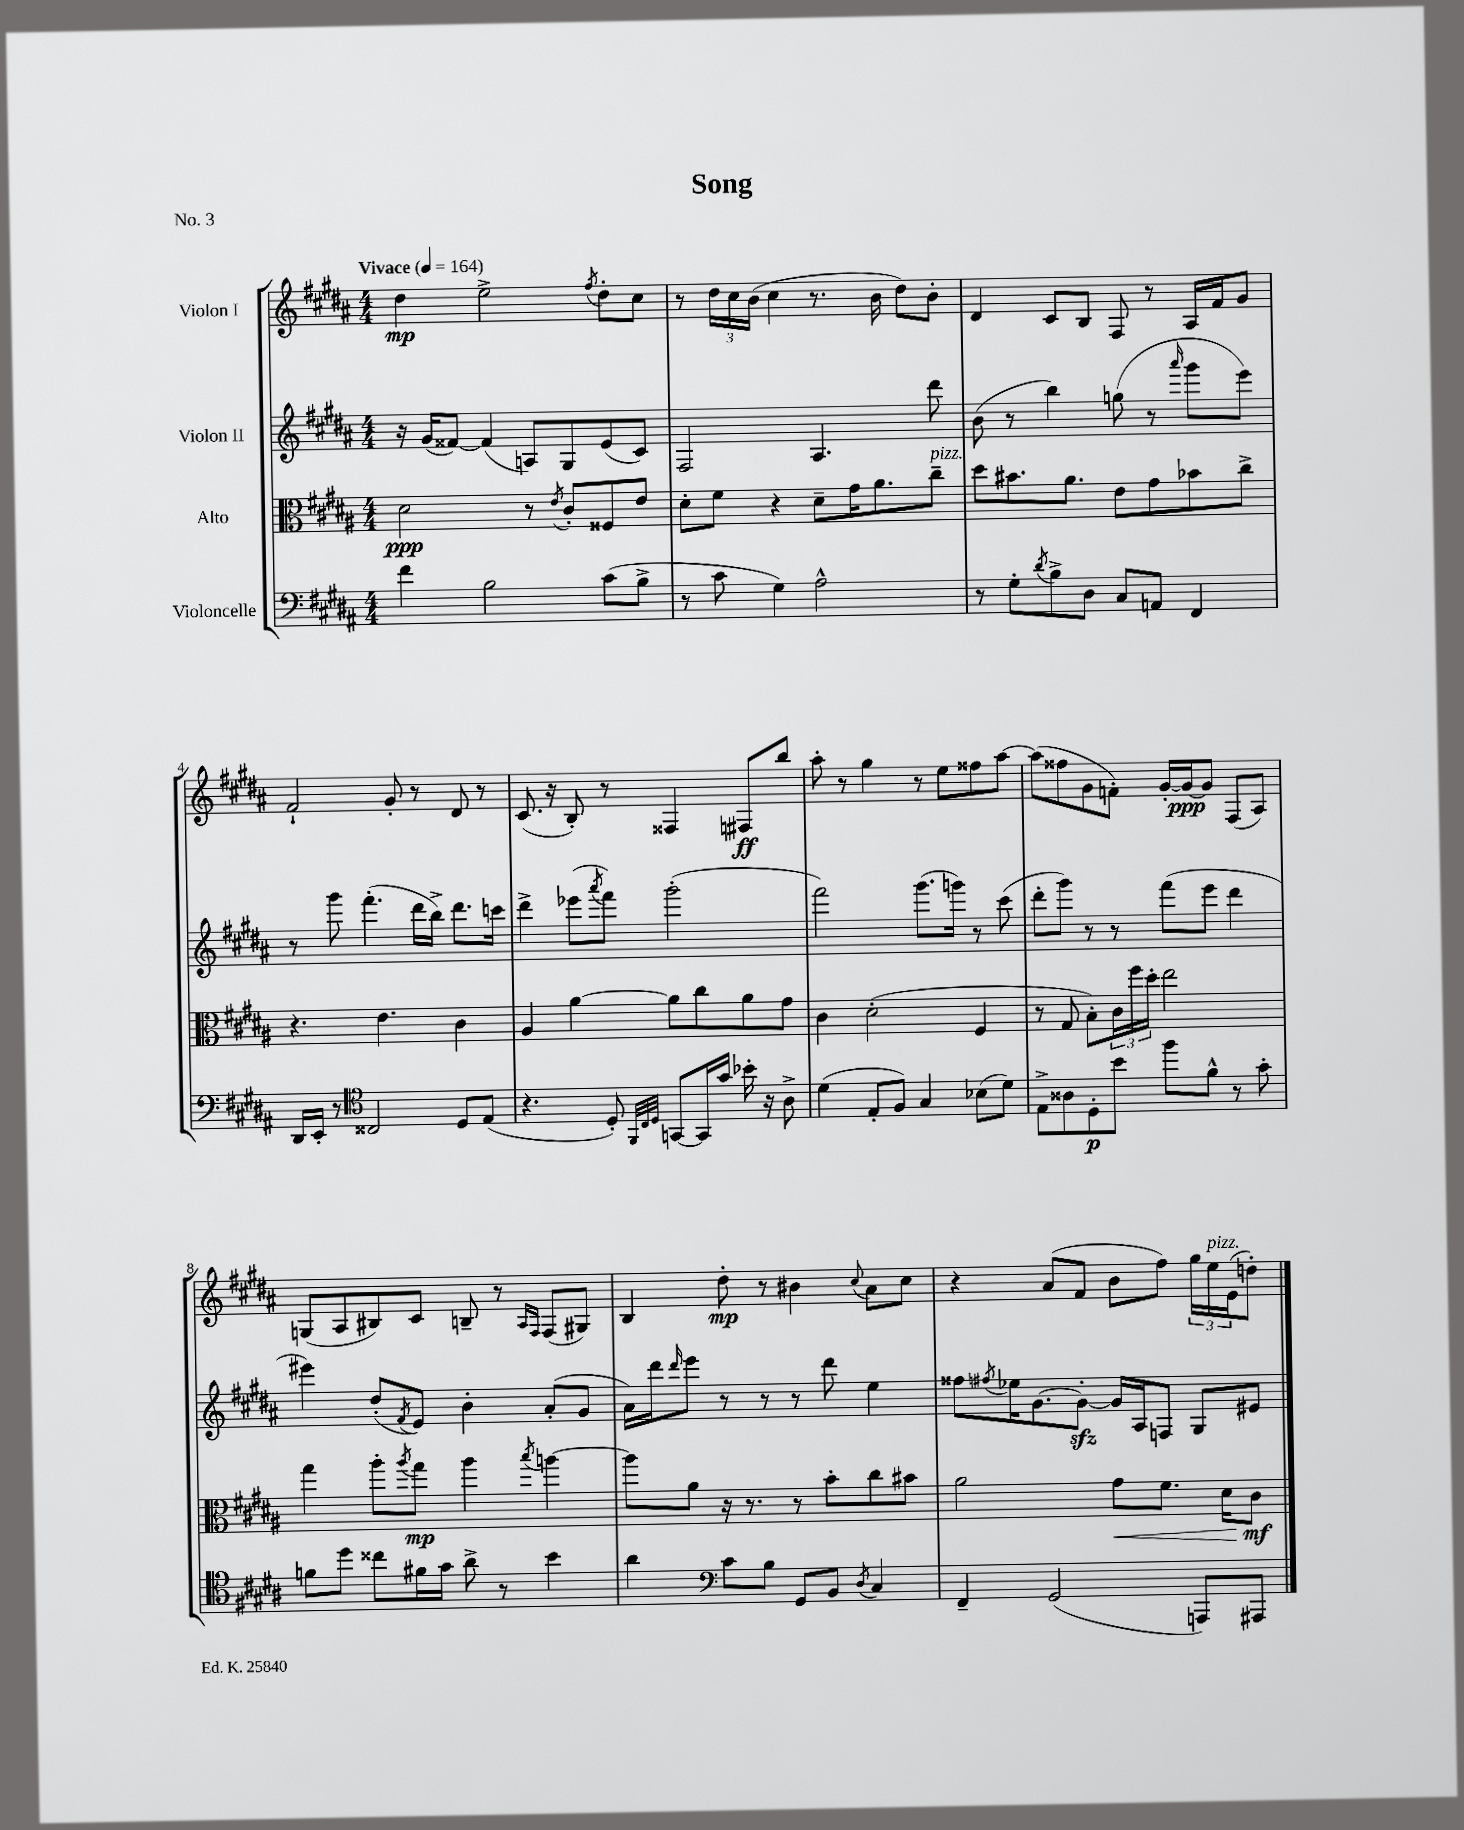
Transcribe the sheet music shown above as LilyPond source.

\header { title = "Song" piece = "No. 3" }
<<
\new StaffGroup <<
\new Staff = "s0" \with { instrumentName = "Violon I" } {
    \clef treble \key b \major \numericTimeSignature \time 4/4 \tempo "Vivace" 4 = 164
    dis''4\mp e''2-> \acciaccatura { fis''8 } dis''8-. cis''8 |
    r8 \tuplet 3/2 { dis''16 cis''16 b'16( } cis''4 r8. b'16 dis''8) b'8-. |
    dis'4 cis'8 b8 fis8 r8 ais16 fis'16 gis'8 |
    fis'2-! gis'8-. r8 dis'8 r8 |
    cis'8.( r16 b8-.) r8 fisis4 fis8\ff b''8 |
    ais''8-. r8 gis''4 r8 e''8 fisis''8 ais''8~ |
    ais''8( fisis''8 gis'8 f'8-.) gis'16~-. gis'16~\ppp gis'8 fis8( ais8) |
    g8( ais8 bis8) cis'8 b8-- r8 \grace { ais16 fis16 } fis8( gis8) |
    b4 dis''8-.\mp r8 bis'4 \appoggiatura { cis''8 } ais'8 cis''8 |
    r4 ais'8( fis'8 b'8 fis''8) \tuplet 3/2 { gis''16 e''16^\markup { \italic "pizz." } e'16( } d''8-.) \bar "|." |
}
\new Staff = "s1" \with { instrumentName = "Violon II" } {
    \clef treble \key b \major \numericTimeSignature \time 4/4
    r16 gis'16( fisis'8~) fisis'4( a8) gis8 e'8( cis'8) |
    fis2 ais4. dis'''8 |
    b'8( r8 b''4) g''8( r8 \grace { ais'''16 } gis'''8 e'''8) |
    r8 gis'''8 fis'''4.-.( dis'''16 b''16->) dis'''8. c'''16 |
    dis'''4-> ees'''8( \acciaccatura { ais'''8 } fis'''8) gis'''2-.( |
    fis'''2) gis'''8.( g'''16) r8 cis'''8( |
    dis'''8-. gis'''8) r8 r8 fis'''8( e'''8 dis'''4 |
    eis'''4) dis''8-.( \acciaccatura { fis'8 } e'8) b'4-. ais'8-.( gis'8 |
    ais'16) dis'''16 \grace { dis'''16 } e'''8 r8 r8 r8 dis'''8 e''4 |
    fisis''8 \acciaccatura { fis''8 } ees''16 gis'8.~ gis'8~-.\sfz gis'16 ais16 f8 gis8 eis'8 \bar "|." |
}
\new Staff = "s2" \with { instrumentName = "Alto" } {
    \clef alto \key b \major \numericTimeSignature \time 4/4
    dis'2\ppp r8 \acciaccatura { e'8 } cis'8-. fisis8 e'8 |
    dis'8-. fis'8 r4 dis'8-- gis'16 ais'8. cis''8--^\markup { \italic "pizz." } |
    dis''8 bis'8. ais'8. e'8 gis'8 bes'8 cis''8-> |
    r4. e'4. cis'4 |
    ais4 ais'4~ ais'8 cis''8 ais'8 gis'8 |
    cis'4 dis'2-.( fis4 |
    r8 gis8 b8-.) \tuplet 3/2 { cis'16 fis''16 dis''16-. } e''2 |
    gis''4 ais''8-. \acciaccatura { ais''8 } gis''8\mp ais''4 \acciaccatura { b''8 } a''4~ |
    a''8 ais'8 r16 r8. r8 b'8-. cis''8 bis'8 |
    ais'2 gis'8\< fis'8. dis'16 cis'8\mf\! \bar "|." |
}
\new Staff = "s3" \with { instrumentName = "Violoncelle" } {
    \clef bass \key b \major \numericTimeSignature \time 4/4
    fis'4 b2 cis'8( b8-> |
    r8 cis'8 gis4) ais2-^ |
    r8 gis8-. \acciaccatura { dis'8 } b8-> dis8 cis8 a,8 fis,4 |
    dis,16 e,16-. r8 \clef tenor cisis2 dis8 e8( |
    r4. dis8-.) \grace { fis,32 cis32 dis32 } g,8~ g,16 gis'16 bes'16-. r16 ais8-> |
    dis'4( e8-. fis8) gis4 bes8( dis'8) |
    e8-> aisis8 dis8-.\p b'8 fis''8 fis'8-^ r8 gis'8-. |
    f'8 dis''8 cisis''8 fis'16 gis'16 ais'8-> r8 b'4 |
    ais'4 \clef bass cis'8 b8 gis,8 b,8 \acciaccatura { dis8 } cis4 |
    fis,4-- gis,2( a,,8) ais,,8 \bar "|." |
}
>>
>>
